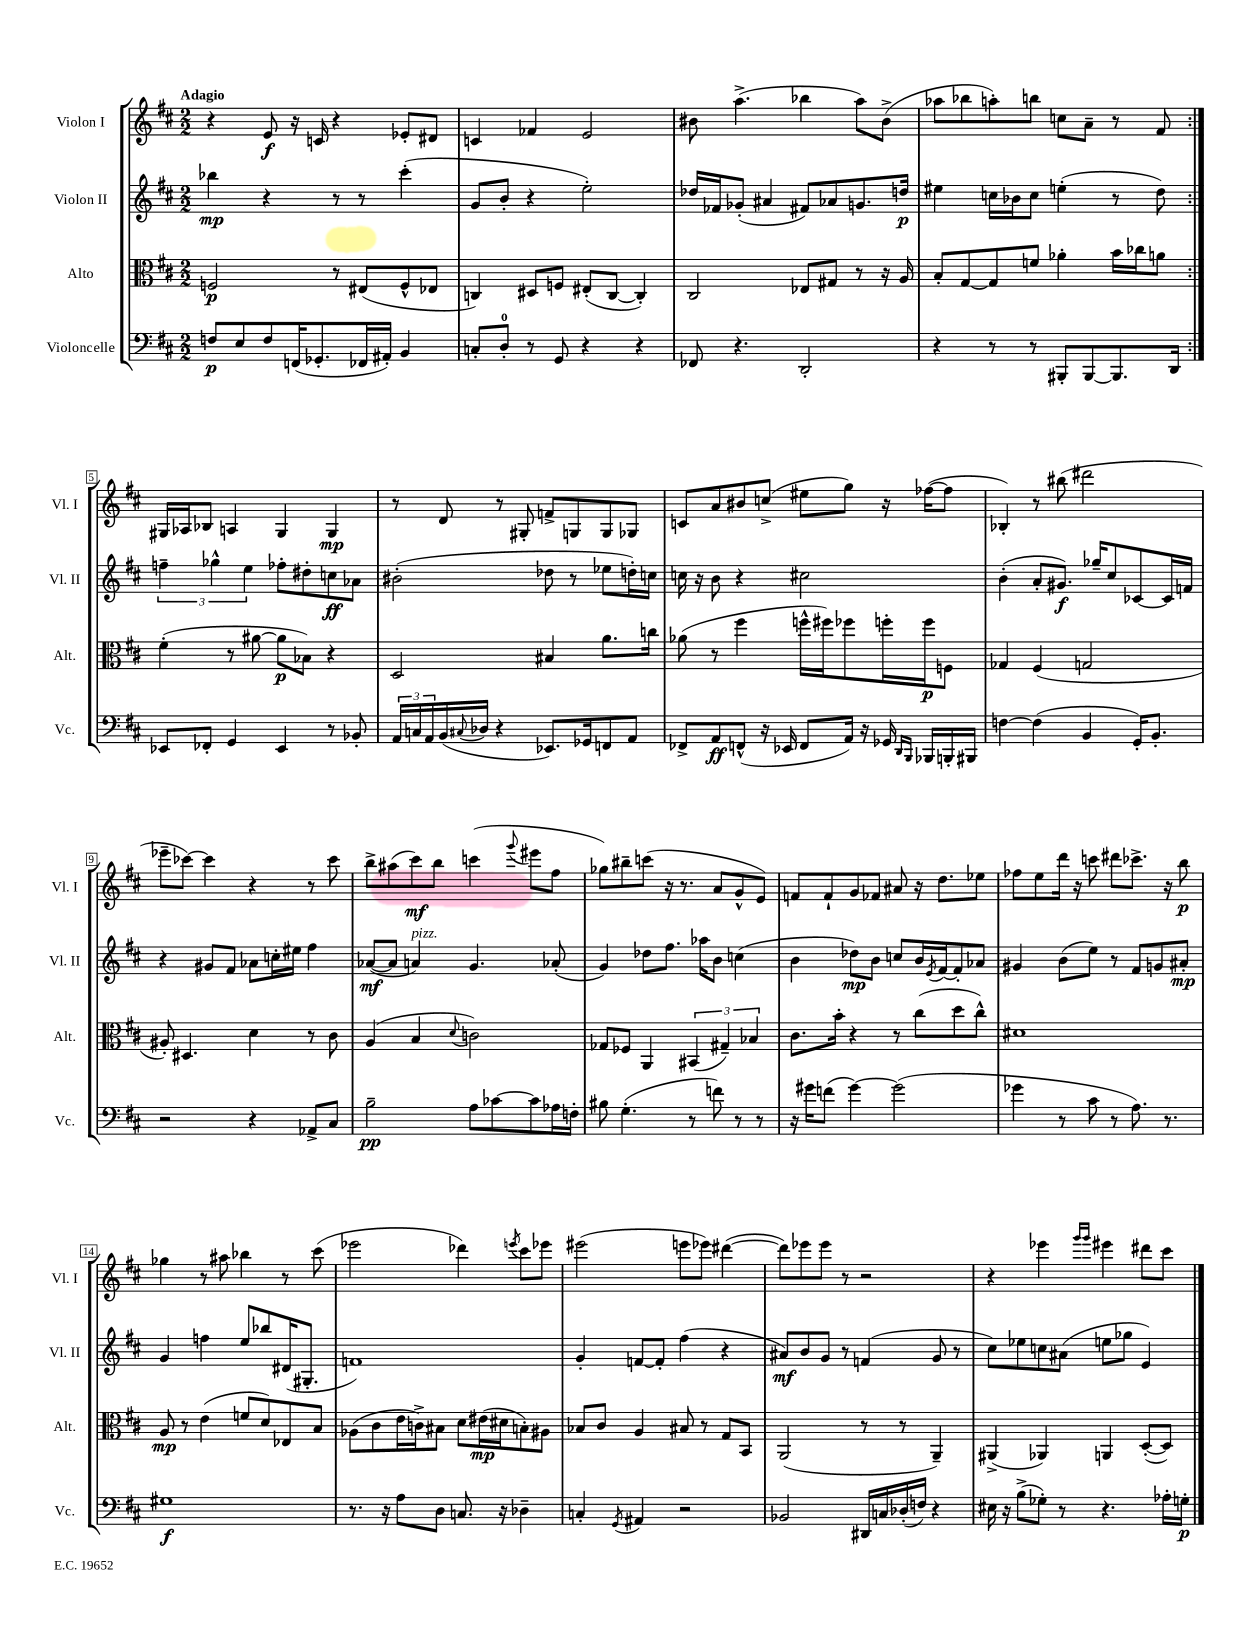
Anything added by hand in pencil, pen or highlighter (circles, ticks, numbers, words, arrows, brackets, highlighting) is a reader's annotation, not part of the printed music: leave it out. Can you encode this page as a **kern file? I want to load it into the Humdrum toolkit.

**kern	**kern	**kern	**kern
*staff4	*staff3	*staff2	*staff1
*clefF4	*clefC3	*clefG2	*clefG2
*k[f#c#]	*k[f#c#]	*k[f#c#]	*k[f#c#]
*M2/2	*M2/2	*M2/2	*M2/2
8F	2F	4bb-	4r
8E	.	.	.
8F	.	4r	8e
(16FF	.	.	16r
8.GG-'	.	.	16c
.	8r	8r	4r
16FF-	(8E#	8r	.
16AA#')	.	.	.
4BB	8F^^	(4ccc#'	8e-'
.	8E-	.	8d#
=	=	=	=
8C'	4C)	8g	4c
8D'	.	8b'	.
8r	8D#	4r	4f-
8GG	8F	.	.
4r	(8E#'	2ee')	2e
.	[8C	.	.
4r	4C'])	.	.
=	=	=	=
8FF-	2C#	16dd-	8b#
.	.	16f-	.
4.r	.	(8g-'	(4.aa^
.	.	4a#	.
2DD'	8E-	8f#)	4bb-
.	8G#	8a-	.
.	8r	8.g	8aa)
.	16r	.	(8b#^
.	16A	16dd	.
=	=	=	=
4r	8B'	4ee#	8aa-
.	[8G	.	8bb-
8r	8G]	16cc	8aa')
.	.	16b-	.
8r	8f	8cc	8bb
8BBB#'	4a-'	(4ee'	8cc
[8BBB#	.	.	8a~
8.BBB#]	16b	8r	8r
.	16cc-	.	.
.	8a	8dd)	8f#
16DD	.	.	.
=:|!	=:|!	=:|!	=:|!
8EE-	(4f#'	6ff~	16G#
.	.	.	16A-
8FF-'	.	.	8B-
.	.	6gg-^^	.
4GG	8r	.	4A
.	.	6ee	.
.	[8a#	.	.
4EE-	8a#]	8ff-'	4G#
.	8B-)	8dd#'	.
8r	4r	8cc	4G#
8BB-'	.	8a-	.
=	=	=	=
24AA	2D	(2b#'	8r
24C	.	.	.
24AA	.	.	.
(16BB	.	.	8d
8qqC#	.	.	.
16D-	.	.	.
4r	.	.	8r
.	.	.	8G#'
8.EE-)	4B#	8dd-	8f^
.	.	8r	8G
16GG-	.	.	.
8FF	8.a	8ee-	8G
8AA	.	16dd')	8G-
.	16cc	16cc	.
=	=	=	=
8FF-^	(8a-	16cc	8c
.	.	16r	.
8AA	8r	8b	8a
(8FF^^	4ff#	4r	8b#
16r	.	.	(8cc^
16EE-	.	.	.
8FF	16ff^^	2cc#	8ee#
.	16ff#)	.	.
16AA)	8ff-	.	8gg)
16r	.	.	.
16GG-	16ff'	.	16r
16qqDD	.	.	.
16qqBBB	.	.	.
16BBB-	16ff	.	([16ff-
16BBB'	8F	.	8ff-]
16BBB#	.	.	.
=	=	=	=
[4F	4G-	(4b'	4B-')
(4F]	(4F#	8a'	8r
.	.	8.g#)	(8bb#
4BB	2G	.	2ddd#
.	.	16gg-~	.
.	.	8cc#	.
16GG')	.	[8c-	.
8.BB'	.	.	.
.	.	16c-]	.
.	.	16f	.
=	=	=	=
2r	8A#')	4r	8eee-~
.	4.D#	.	[8ccc-)
.	.	8g#	4ccc-]
.	.	8f#	.
4r	4d	8a-	4r
.	.	16cc'	.
.	.	16ee#	.
8AA-^	8r	4ff#	8r
8C#	8c#	.	8ccc-
=	=	=	=
2B~	(4A	([8a-	8bb^
.	.	8a-]	(8aa#
.	4B	4a)	8ccc#)
.	.	.	8bb
.	8qqd	.	.
8A	2c)	4.g	(4ccc
[8c-	.	.	.
.	.	.	8qqggg
8c-]	.	.	8eee#
16A-	.	(8a-'	8ff#
16F'	.	.	.
=	=	=	=
8B#	8G-	4g)	8gg-)
(4.G'	8F-	.	8bb#~
.	4AA	8dd-	(8ccc
.	.	8.ff#	16r
.	.	.	8.r
8r	(6BB#	.	.
.	.	16aa-	.
8f)	.	8b	8a
.	6G#~)	.	.
8r	.	(4cc	8g^^
.	6B-	.	.
8r	.	.	8e)
=	=	=	=
16r	8.c#	4b	8f
16g#	.	.	.
(8f	.	.	8f`
.	16b'	.	.
[4g#)	4r	8dd-)	8g
.	.	8b	8f-
(2g#]	8r	8cc	8a#
.	(8cc#	16b	16r
.	.	8qe	.
.	.	[16f#	8.dd
.	8dd	8f#']	.
.	8cc#^^)	8a-	8ee-
=	=	=	=
4g-	1d#	4g#	8ff-
.	.	.	8ee
8r	.	(8b	16ddd
.	.	.	16r
8c#	.	8ee)	8ccc
8r	.	8r	8ddd#
8.A)	.	8f#	8.ccc-^
.	.	8g	.
8.r	.	.	16r
.	.	8a#'	8bb
=	=	=	=
1G#	8A	4g	4gg-
.	8r	.	.
.	(4e	4ff	8r
.	.	.	8aa#
.	8f	8ee	4bb-
.	8d)	8bb-	.
.	8E-	(16d#	8r
.	.	8.G#'	.
.	8B	.	(8ccc#
=	=	=	=
8.r	(8A-	1f)	2eee-
.	8c#	.	.
16r	.	.	.
8A	16e	.	.
.	16c^)	.	.
8D	8B#	.	.
8.C	8d	.	4ddd-)
.	(16e#	.	.
16r	16d#	.	.
.	.	.	8qeee
4D-~	8B')	.	8ccc#
.	8A#	.	8eee-
=	=	=	=
4C'	8B-	4g'	(2eee#
.	8c#	.	.
8qGG	.	.	.
4AA#	4A	[8f	.
.	.	8f']	.
2r	8B#	(4ff#	8eee
.	8r	.	8eee-)
.	8G	4r	([4ddd#
.	8BB	.	.
=	=	=	=
2BB-	(2AA	8a#)	8ddd#])
.	.	8b	8eee-
.	.	8g	8eee-
.	.	8r	8r
16DD#	8r	(4f	2r
16C	.	.	.
(16D-'	8r	.	.
16F)	.	.	.
4r	4AA~)	8g	.
.	.	8r	.
=	=	=	=
16E#	(4AA#^	8cc#)	4r
16r	.	.	.
(8B^	.	8ee-	.
8G-')	4AA-)	8cc	4eee-
8r	.	(8a#	.
.	.	.	16qqggg
.	.	.	16qqggg
4.r	4AA	8ee	4eee#
.	.	8gg-	.
.	([8D'	4e)	8ddd#
16A-'	8D])	.	8ccc#
16G'	.	.	.
==	==	==	==
*-	*-	*-	*-
